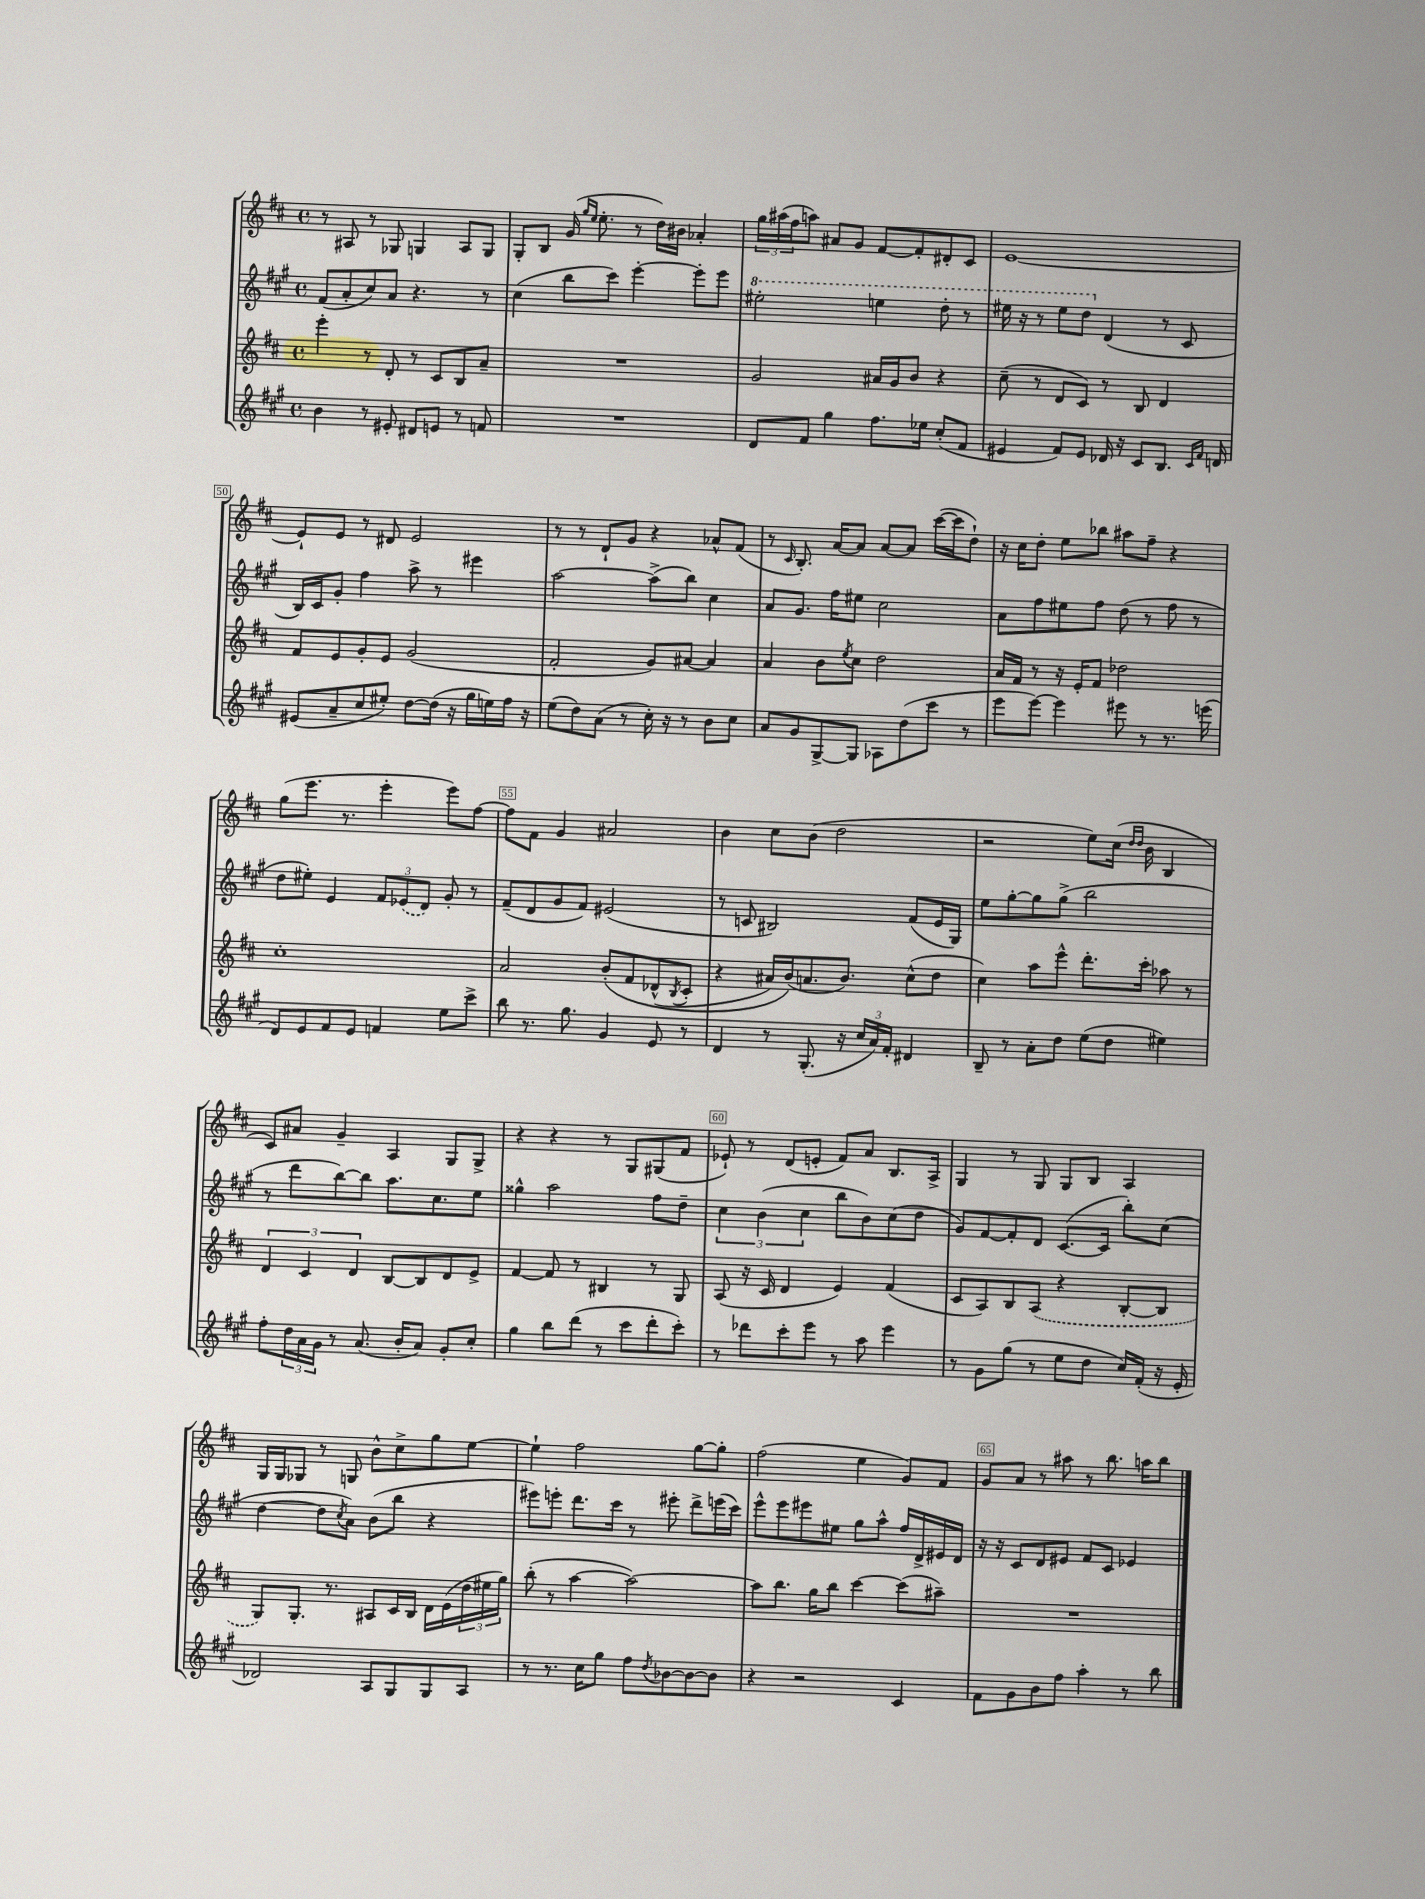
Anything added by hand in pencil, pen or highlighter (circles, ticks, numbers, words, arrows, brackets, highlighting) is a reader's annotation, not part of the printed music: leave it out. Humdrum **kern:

**kern	**kern	**kern	**kern
*part4	*part3	*part2	*part1
*staff4	*staff3	*staff2	*staff1
*clefG2	*clefG2	*clefG2	*clefG2
*k[f#c#g#]	*k[f#c#]	*k[f#c#g#]	*k[f#c#]
*M4/4	*M4/4	*M4/4	*M4/4
*met(c)	*met(c)	*met(c)	*met(c)
=46	=46	=46	=46
4b\	4eee'\	(8f#/L	8r
.	.	8a'/	8A#X/
8r	8r	8cc#/)	8r
8e#X'/	8d'/	8a/J	8G-X/
8d#X/L	8r	4.r	4Gn/
8en/J	8c#/L	.	.
8r	8B/	.	8A#/L
8fn/	8a~/J	8r	8G/J
=47	=47	=47	=47
1r	1r	(4cc#\	8G'/L
.	.	.	8B/J
.	.	8bb\L	(16g/
.	.	.	16qqgg/LL
.	.	.	16qqee/JJ
.	.	.	8.ee'\
.	.	8ccc#\J)	.
.	.	[4eee'\	8r
.	.	.	16dd\LL)
.	.	.	16b#X\JJ
.	.	8eee'\L]	4a-X'/
.	.	8eee\J	.
=48	=48	=48	=48
*	*	*8va	*
8d/L	2g/	2eee#X'\	24gg\LL
.	.	.	(24aa#X\
.	.	.	24ff#\J
8f#/J	.	.	8aan\J)
4gg#\	.	.	8a#X/L
.	.	.	8g/J
8.ff#\L	16a#X/LL	4eeen\	[8f#/L
.	16g/J	.	.
.	8b/J	.	8f#'/]
16ee-X\Jk	.	.	.
(8cc#'/L	4r	8ddd'\	8d#X'/
8f#/J	.	8r	8c#/J
=49	=49	=49	=49
4e#X/	(8cc#~\	16eee#X\	[1e
.	.	16r	.
.	8r	8r	.
8f#/L)	8d/L	8eee#\L	.
8e#/J	8c#/J)	8ddd\J	.
*	*	*X8va	*
16d-X/	8r	(4d/	.
16r	.	.	.
8c#/L	8B/	.	.
8.B/J	4d/	8r	.
.	.	8c#/	.
16qqc#/LL	.	.	.
16qqf#/JJ	.	.	.
16dn/	.	.	.
!!LO:LB:g=z
=50	=50	=50	=50
(8e#X/L	8f#/L	16B/LL)	8e`/L]
.	.	16c#/J	.
8a~/	8e/	8g#'/J	8e/J
8cc#/	8g'/	4ff#\	8r
8ee#X'/J)	8e/J	.	8d#X/
[8dd\L	(2g/	8aa^\	2e/
(16dd\Jk]	.	8r	.
16r	.	.	.
16gg#\LL	.	4eee#X\	.
16een\)	.	.	.
16ff#\JJ	.	.	.
16r	.	.	.
=51	=51	=51	=51
(8ee\L	2f#'/	[2aa\	8r
8dd\)	.	.	8r
(8a\J	.	.	8d`/L
8r	.	.	8g/J
16cc#'\)	8g/L)	(8aa^\L]	4r
16r	.	.	.
8r	[8a#X/J	8bb\J)	.
8b\L	4a#/]	4cc#\	8a-X^^/L
8cc#\J	.	.	(8f#/J
=52	=52	=52	=52
8a/L	4a/	8a/L	8r
.	.	.	16qqc#/
8g#/	.	8.g#/J	8.B'/)
[8G#^/	8b\L	.	.
.	.	16ff#\KL	[16a/KL
.	8qee/	.	.
8G#/J]	8cc#\J	8ee#X\J	8a/J]
8A-X\L	2dd\	2cc#\	[8a/L
(8dd\	.	.	8a/J]
8ccc#\J	.	.	([16ccc#\LL
.	.	.	16ccc#\J]
8r	.	.	8dd`\J)
=53	=53	=53	=53
8eee\L	16a/LL	8a\L	16r
.	16f#/JJ	.	16cc#\KL
[8eee\J)	8r	8ff#\	8dd'\J
4eee\]	16r	8ee#X\	8ee\L
.	16e'/KL	.	.
.	8f#/J	8ff#\J	8bb-X\J
8eee#X\	2dd-X\	(8dd\	8aa#X\L
8r	.	8r	8ff#~\J
8.r	.	8ff#\	4r
.	.	8r	.
(16eeen\	.	.	.
!!LO:LB:g=z
=54	=54	=54	=54
8d/L)	1cc#'	8dd\L	(8gg\L
8e/	.	8ee#X'\J)	8.eee\J
8f#/	.	4e/	.
.	.	.	8.r
8e/J	.	.	.
4fn/	.	12f#/L	4eee'\
.	.	(12e-X/	.
.	.	12d/J)	.
8ee\L	.	8g#'/	8eee\L)
8ccc#^\J	.	8r	[8ff#\J
=55	=55	=55	=55
8bb\	2a/	(8f#~/L	8ff#\L]
8.r	.	8d/	8f#\J
.	.	8g#/	4g/
8.gg#\	.	.	.
.	.	8f#/J)	.
4g#/	(8b'/L	(2e#X/	2a#X/
.	8f#/	.	.
8e/	(8d-X^^/	.	.
.	8qB/	.	.
8r	8c#'/J	.	.
=56	=56	=56	=56
4d/	4r	8r	4b\
.	.	8cn/	.
8r	16a#X/LL)	2B#X/)	8cc#\L
.	(16b/J)	.	.
(8.G#'/	8.an/	.	(8b\J
.	.	.	2dd\
16r	8.b/J)	.	.
24cc#/LL	.	.	.
24a/)	.	.	.
24f#'/JJ	.	.	.
4d#X/	(8cc#^^\L	(8f#/L	.
.	8dd\J	16e/L	.
.	.	16G#/JJ)	.
=57	=57	=57	=57
8B~/	4cc#\)	8ee\L	2r
8r	.	[8gg#'\	.
8a'\L	8aa\L	8gg#\]	.
8dd\J	8eee^^\J	(8gg#^\J	.
(8ee\L	8.ddd'\L	2bb\	8ee\L)
8dd\J	.	.	(16cc#\Jk
.	.	.	16qqdd/LL
.	.	.	16qqdd/JJ
.	16ccc#'\Jk	.	16b\
4ee#X\)	8aa-X\	.	4B/
.	8r	.	.
!!LO:LB:g=z
=58	=58	=58	=58
8ff#'\L	6d/	8r	8c#/L)
24dd\L	.	8ddd\L	8a#X/J
24a\	6c#/	.	.
24g#\JJ	.	.	.
8r	.	[8bb\)	4g~/
.	6d/	.	.
(8.a/	.	8bb\J]	.
.	[8B/L	8.aa\L	4A/
16b'/KL	.	.	.
8a/J)	8B/]	.	.
.	.	8.cc#\	.
8g#'/L	8d/	.	8G/L
8cc#'/J	8e^/J	8ee\J	8G^/J
=59	=59	=59	=59
4gg#\	[4f#/	4gg##X^^\	4r
8bb\L	8f#/]	2aa\	4r
(8ddd\J	8r	.	.
8r	4B#X/	.	8r
8ccc#\L	.	.	8G/L
8ddd'\	8r	8ff#\L	(8G#X/
8ccc#'\J)	8G/	8dd~\J	8f#/J
=60	=60	=60	=60
8r	(8A/	6cc#\	8e-X`/)
8ddd-X\L	16r	.	8r
.	.	(6b\	.
.	16c#/	.	.
8ccc#'\	4d/	.	(8d/L
.	.	6cc#\	.
8eee\J	.	.	8en'/J
8r	4e/)	8bb\L	8f#/L)
8aa\	.	8b\)	8a/J
4eee\	(4f#/	(8cc#\	8.B/L
.	.	8dd\J	.
.	.	.	16A^/Jk
=61	=61	=61	=61
8r	8c#/L	8g#/L)	4G/
8g#\L	8A/)	[8f#/	.
(8gg#\J	8B/	8f#'/]	8r
8r	(8A/J	8d/J	8G/
8ee\L	4r	([8.c#/L	8G/L
8dd\J	.	.	8B/J
.	.	16c#/Jk]	.
16cc#/LL)	[8B'/L	8bb'\L)	4A/
(16f#'/JJ	.	.	.
16r	8B/J]	(8cc#\J	.
16e'/	.	.	.
!!LO:LB:g=z
=62	=62	=62	=62
2d-X/)	8G/L)	[4dd\	16G/LL
.	.	.	16G/J
.	8.G'/J	.	8G-X/J
.	.	8dd\L]	8r
.	8.r	.	.
.	.	8qcc#/	.
.	.	8a\J)	8Gn/
8A/L	8A#X/L	(8b\L	8b^^\L
8G#/	16c#/L	8bb\J	8cc#^\
.	16B/JJ	.	.
8G#/	16d\LL	4r	8gg\
.	(16e\	.	.
8A/J	24dd\	.	[8ee\J
.	24ee#X\	.	.
.	24gg\JJ)	.	.
=63	=63	=63	=63
8r	(8bb'\	8eee#X\L)	4ee`\]
8.r	8r	8eeen'\J	.
.	[4aa\	8.ddd\L	2ff#\
16cc#\KL	.	.	.
8gg#\J	.	.	.
.	.	16ccc#\Jk	.
8ff#\L	2aa\_)	8r	.
8qdd/	.	.	.
[8b-X\	.	8eee#X'\	.
8b-\_	.	8ddd^\L	[8gg\L
8b-\J]	.	(16eeen\L	8gg'\J]
.	.	16ccc#\JJ)	.
=64	=64	=64	=64
4r	8aa\L]	8eee^^\L	(2ff#\
.	8.bb\J	8eee\	.
2r	.	8eee#X\	.
.	16gg\KL	.	.
.	8bb\J	8ee#X\J	.
.	[4ccc#\	8gg#\L	4ee\
.	.	8aa^^\J	.
4c#/	(8ccc#\L]	16ff#/LL	8g/L)
.	.	16d^/	.
.	8aa#X~\J)	16e#X/	8f#/J
.	.	16d/JJ	.
=65	=65	=65	=65
8f#\L	1r	16r	8g/L
.	.	16r	.
8g#\	.	8c#/L	8a/J
8b\	.	8d/	8r
8ff#\J	.	8e#X/J	8aa#X\
4aa'\	.	8f#/L	8r
.	.	8c#/J	8.bb\
8r	.	4e-X/	.
.	.	.	16aan\KL
8bb\	.	.	8bb\J
==	==	==	==
*-	*-	*-	*-
